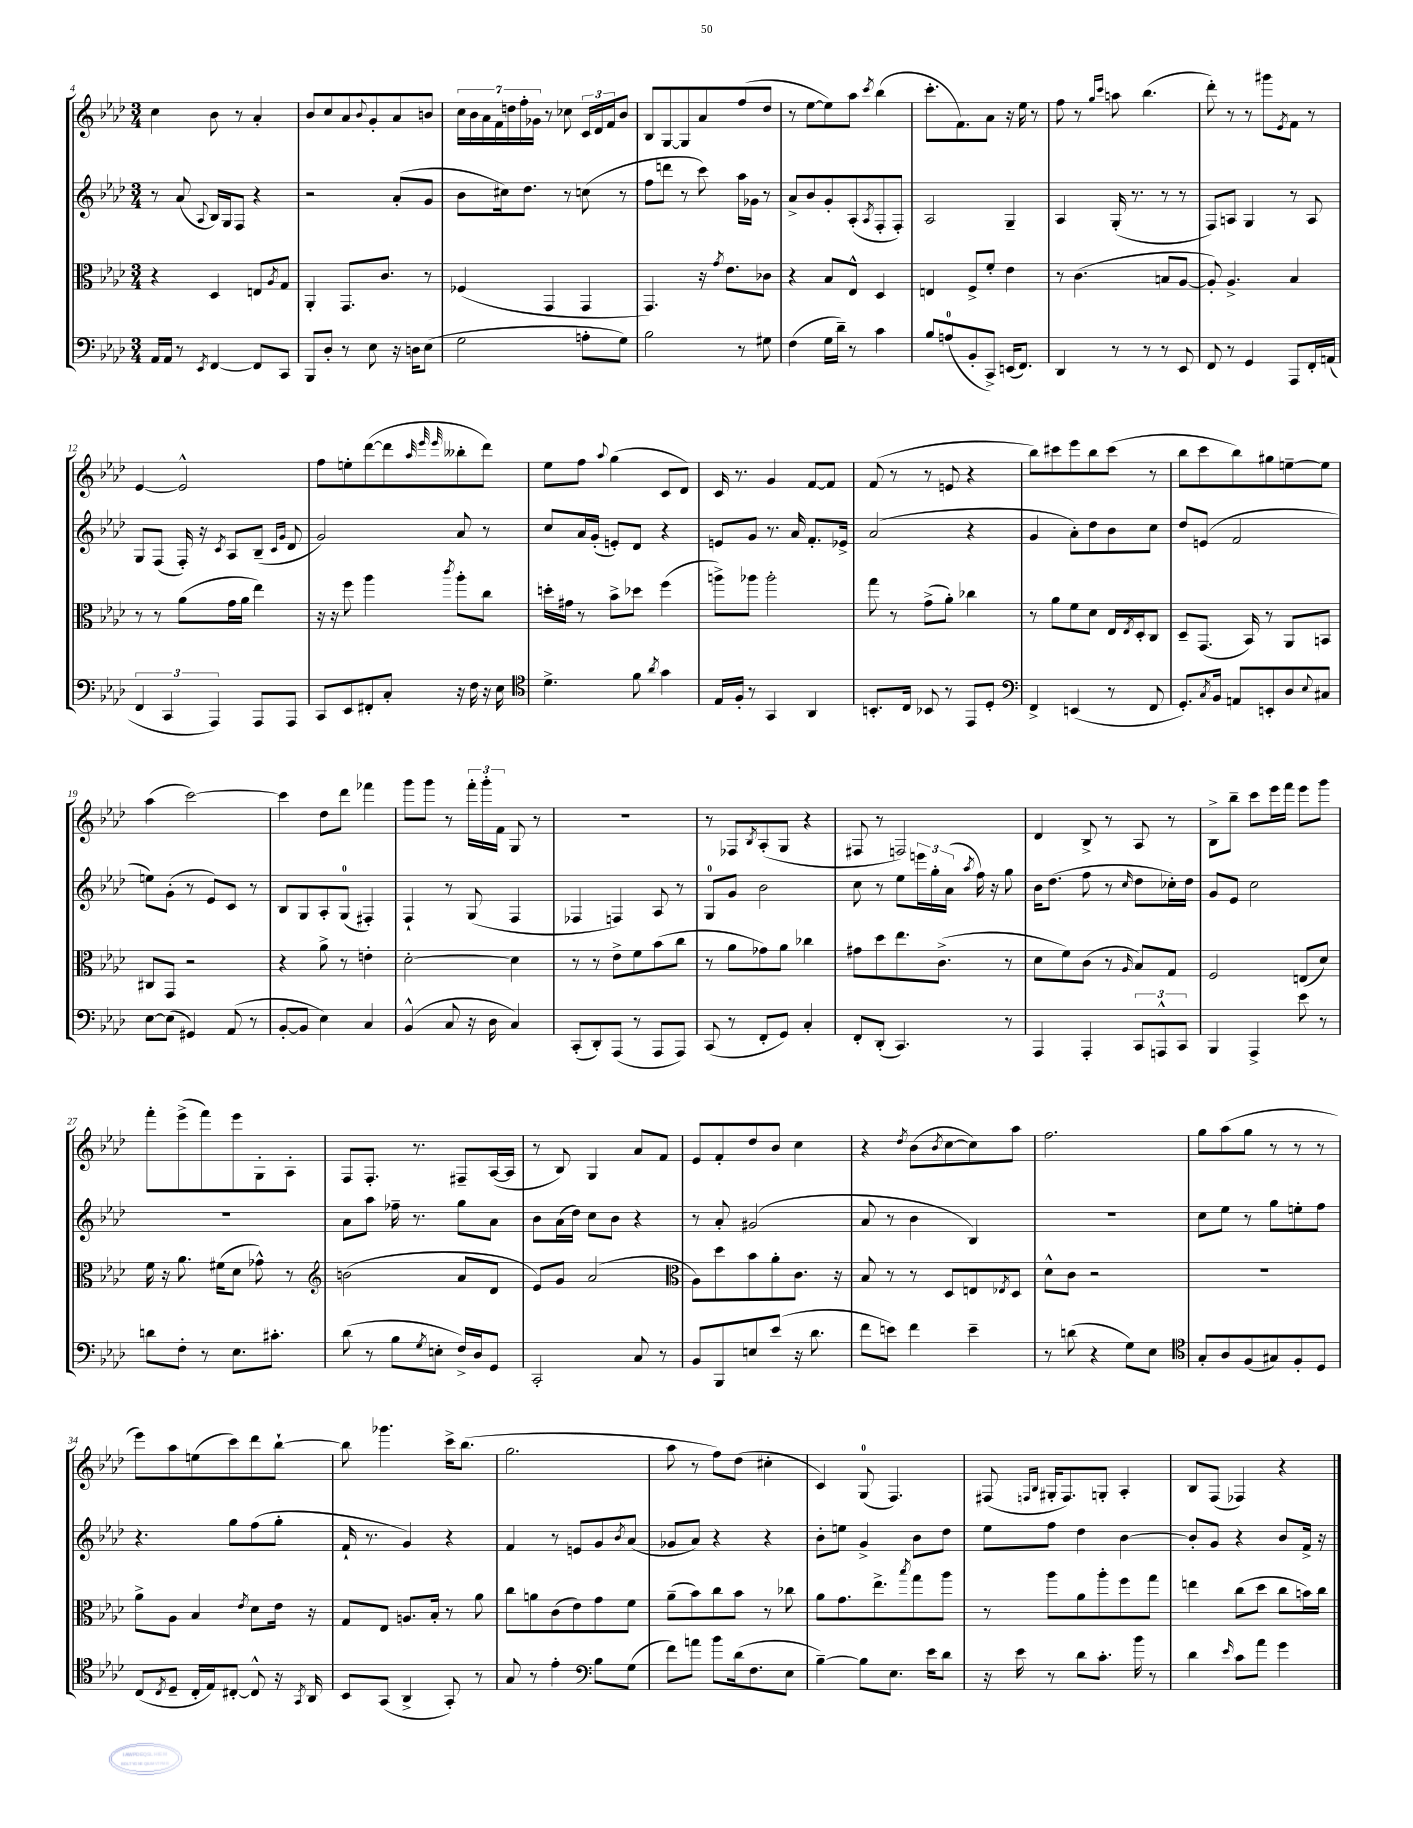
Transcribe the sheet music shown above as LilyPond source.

<<
\new StaffGroup <<
\new Staff = "s0" {
    \clef treble \key aes \major \numericTimeSignature \time 3/4
    c''4 bes'8 r8 aes'4-. |
    bes'8 c''8 aes'8 \appoggiatura { bes'8 } g'8-. aes'8 b'8 |
    \tuplet 7/4 { c''16 bes'16 aes'16 f'16 d''16 f''16-. ges'16 } r8 ces''8 \tuplet 3/2 { c'16 des'16 f'16 } bes'8 |
    bes8 g8~ g8 aes'8 f''8( des''8 |
    r8 ees''8~ ees''8) aes''8 \acciaccatura { c'''8 } bes''4( |
    c'''8.-. f'8.) aes'8 r16 ees''16 r8 |
    f''8 r8 \grace { g''16 c'''16 } a''8 bes''4.( |
    des'''8-.) r8 r8 gis'''8 \acciaccatura { ees'8 } f'8 r8 |
    ees'4~ ees'2-^ |
    f''8 e''8-. des'''8~( des'''8 \grace { aes''32 ees'''32 ees'''32 } beses''8-. des'''8) |
    ees''8 f''8 \appoggiatura { aes''8 } g''4( c'8 des'8) |
    c'16 r8. g'4 f'8~ f'8 |
    f'8( r8 r8 e'8 r4 |
    bes''8) cis'''8 ees'''8 bes''8 cis'''8( r8 |
    bes''8 c'''8 bes''8) gis''8 e''8~-- e''8 |
    aes''4( c'''2~) |
    c'''4 des''8 des'''8 fes'''4 |
    g'''8 g'''8 r8 \tuplet 3/2 { f'''16-. g'''16-. f'16 } g8 r8 |
    R2. |
    r8 fes8 \acciaccatura { bes8 } aes8-.( g8 r4 |
    fis8 r8 f2) |
    des'4 bes8-> r8 aes8 r8 |
    bes8-> bes''8-- c'''8 ees'''16 f'''16 ees'''8 g'''8 |
    f'''8-. ees'''8->( f'''8) ees'''8 g8-. aes8-. |
    f8 f8.-. r8. fis8-- aes16~( aes16 |
    r8 bes8) g4 aes'8 f'8 |
    ees'8 f'8-. des''8 bes'8 c''4 |
    r4 \acciaccatura { des''8 } bes'8( \acciaccatura { bes'8 } c''8~ c''8) aes''8 |
    f''2. |
    g''8 aes''8( g''8 r8 r8 r8 |
    ees'''8) aes''8 e''8( c'''8) des'''8 bes''8~-! |
    bes''8 ges'''4. c'''16-> bes''8.( |
    g''2. |
    aes''8 r8 f''8) des''8( cis''4-. |
    c'4) g8-0( f4.) |
    fis8( \grace { f16 bes16 } gis16-. f8.) g8-. aes4-. |
    bes8 f8( fes4) r4 \bar "|." |
}
\new Staff = "s1" {
    \clef treble \key aes \major \numericTimeSignature \time 3/4
    r8 aes'8( \appoggiatura { aes8 } bes16) g16 f8 r4 |
    r2 aes'8-.( g'8 |
    bes'8 cis''16) des''8. r8 c''8( r8 |
    f''8 d'''8 r8 c'''8) aes''16 ges'16 r8 |
    aes'8-> bes'8 g'8-. aes8-.( \acciaccatura { aes8 } f8-. f8-.) |
    aes2 g4-- |
    aes4 g16-.( r8. r8 r8 |
    f8) a8 g4 r8 a8 |
    g8 f8( f16-.) r16 \acciaccatura { c'8 } aes8 bes8--( \grace { c'16 g'16 } des'8 |
    g'2) aes'8 r8 |
    c''8 aes'16 g'16-.( e'8-.) des'8 r4 |
    e'8 g'8 r8. aes'16 f'8.-. ees'16-> |
    aes'2( r4 |
    g'4 aes'8-.) des''8 bes'8 c''8 |
    des''8 e'8( f'2 |
    e''8) g'8-.( r8 ees'8) c'8 r8 |
    bes8 g8 aes8-. g8-0( fis4-.) |
    f4-! r8 g8( f4 |
    fes4 f4) aes8 r8 |
    g8-0 g'8 bes'2 |
    c''8 r8 ees''8 \tuplet 3/2 { e'''16 g''16-. aes'16( } \acciaccatura { aes''8 } f''16) r16 g''8 |
    bes'16 des''8.( f''8 r8 \grace { c''16 } des''8 ces''16-.) des''16 |
    g'8 ees'8 c''2 |
    R2. |
    aes'8 aes''8 fes''16-- r8. g''8 aes'8 |
    bes'8 aes'16( des''16) c''8 bes'8 r4 |
    r8 aes'8-. gis'2( |
    aes'8 r8 bes'4 bes4) |
    R2. |
    c''8 ees''8 r8 g''8 e''8-. f''8 |
    r4. g''8 f''8( g''8-. |
    f'16-! r8. g'4) r4 |
    f'4 r8 e'8 g'8 \acciaccatura { bes'8 } aes'8( |
    ges'8 aes'8) r4 r4 |
    bes'8-. e''8 g'4-> bes'8 des''8 |
    ees''8 f''8 des''4 bes'4~ |
    bes'8-. g'8 r4 bes'8 f'16-> r16 \bar "|." |
}
\new Staff = "s2" {
    \clef alto \key aes \major \numericTimeSignature \time 3/4
    r4 des4 e8 \acciaccatura { aes8 } g8 |
    aes,4-. g,8. c'8. r8 |
    fes4( g,4 g,4 |
    g,4.) r16 \acciaccatura { g'8 } ees'8. ces'8 |
    r4 bes8 ees8-^ des4 |
    e4 f8-> f'8-. ees'4 |
    r8 c'4.( b8 aes8~ |
    aes8-.) aes4.-> bes4 |
    r8 r8 aes'8( g'16 aes'16 ees''4) |
    r16 r16 f''8 aes''4 \acciaccatura { c'''8 } aes''8-. c''8 |
    d''16-. gis'16 r8 bes'8-> des''8 f''4( |
    a''8->) aes''8 aes''2-. |
    g''8 r8 g'8->( aes'8-.) ces''4 |
    r8 aes'8 f'8 des'8 ees16 \acciaccatura { ees8 } des16-. c8 |
    des8-- g,8.( bes,16) r8 aes,8 b,8 |
    cis8 g,8 r2 |
    r4 aes'8-> r8 e'4-. |
    des'2~-. des'4 |
    r8 r8 ees'8-> f'8 bes'8( c''8 |
    r8 aes'8 ges'8) aes'8 ces''4 |
    gis'8 des''8 ees''8. c'8.->( r8 |
    des'8 f'8) c'8( r8 \grace { aes16 } bes8) g8 |
    f2 e8( des'8) |
    f'16 r16 aes'8. fis'16( des'8 ges'8-^) r8 |
    \clef treble b'2( aes'8 des'8 |
    ees'8) g'8 aes'2( |
    \clef alto aes8) des''8 bes'8 aes'8-. c'8. r16 |
    bes8 r8 r8 des8 e8 \acciaccatura { ees8 } des8 |
    des'8-^ c'8 r2 |
    R2. |
    aes'8-> aes8 bes4 \acciaccatura { ees'8 } des'8 ees'16 r16 |
    g8 ees8 a8. bes16-. r8 aes'8 |
    c''8 a'8 c'8( ees'8) g'8 f'8 |
    aes'8--( bes'8) c''8 bes'8 r8 ces''8 |
    aes'8 g'8. ees''8.-> \acciaccatura { bes''8 } g''8 aes''8 |
    r8 aes''8 aes'8 aes''8-. f''8 g''8 |
    e''4 c''8( des''8 c''8 b'16) c''16 \bar "|." |
}
\new Staff = "s3" {
    \clef bass \key aes \major \numericTimeSignature \time 3/4
    aes,16 aes,16 r8 \acciaccatura { ees,8 } f,4~ f,8 c,8 |
    bes,,8 des8-. r8 ees8 r16 d16 ees8( |
    g2 a8-. g8) |
    bes2 r8 gis8 |
    f4( g16 des'16--) r8 c'4 |
    bes8 a8-0( bes,8-. c,8->) e,16( f,8.) |
    des,4 r8 r8 r8 ees,8 |
    f,8 r8 g,4 aes,,8 f,16-. a,16( |
    \tuplet 3/2 { f,4 c,4 aes,,4) } aes,,8 aes,,8 |
    c,8 ees,8 fis,8-. c8-. r16 f16 r16 ees16 |
    \clef tenor des'4.-> f'8 \acciaccatura { aes'8 } g'4 |
    ees16 f16-. r8 g,4 aes,4 |
    b,8.-. c16 bes,8 r8 ees,8 des8-. |
    \clef bass f,4-> e,4( r8 f,8 |
    g,8.-.) \acciaccatura { c8 } bes,16 a,8 e,8-. des8 \appoggiatura { ees8 } cis8 |
    ees8~ ees8( gis,4) aes,8( r8 |
    bes,8~-. bes,8 ees4) c4 |
    bes,4-^( c8 r16 des16 c4) |
    c,8-.( des,8-.) aes,,8( r8 aes,,8 aes,,8) |
    c,8( r8 f,8-. g,8) c4-. |
    f,8-. des,8-.( c,4.) r8 |
    aes,,4 aes,,4-. \tuplet 3/2 { c,8 a,,8-^ c,8 } |
    bes,,4 aes,,4-> ees'8 r8 |
    d'8 f8-. r8 ees8. cis'8.-. |
    des'8( r8 bes8 \acciaccatura { g8 } e8-. f16->) des16 g,8 |
    c,2-. c8 r8 |
    bes,8 bes,,8 e8 ees'8( r16 des'8. |
    f'8 e'8) f'4 e'4-- |
    r8 d'8( r4 g8) ees8 |
    \clef tenor g8-. aes8 f8( gis8) f8-. des8 |
    c8( \acciaccatura { c8 } des8-- c16-. ees16) cis8~-. cis8-^ r16 \acciaccatura { g,8 } aes,16 |
    bes,8 g,8( aes,4-> g,8-.) r8 |
    g8 r8 ees'4-. \clef bass bes8 g8( |
    f'8) a'8 bes'8 des'16( f8. ees8 |
    bes4~--) bes8 ees8. ees'16 des'8 |
    r16 ees'16 r8 des'8 c'8.-. bes'16 r8 |
    des'4 \grace { ees'16 } c'8 aes'8 g'4 \bar "|." |
}
>>
>>
\layout { \context { \Score currentBarNumber = #4 } }
